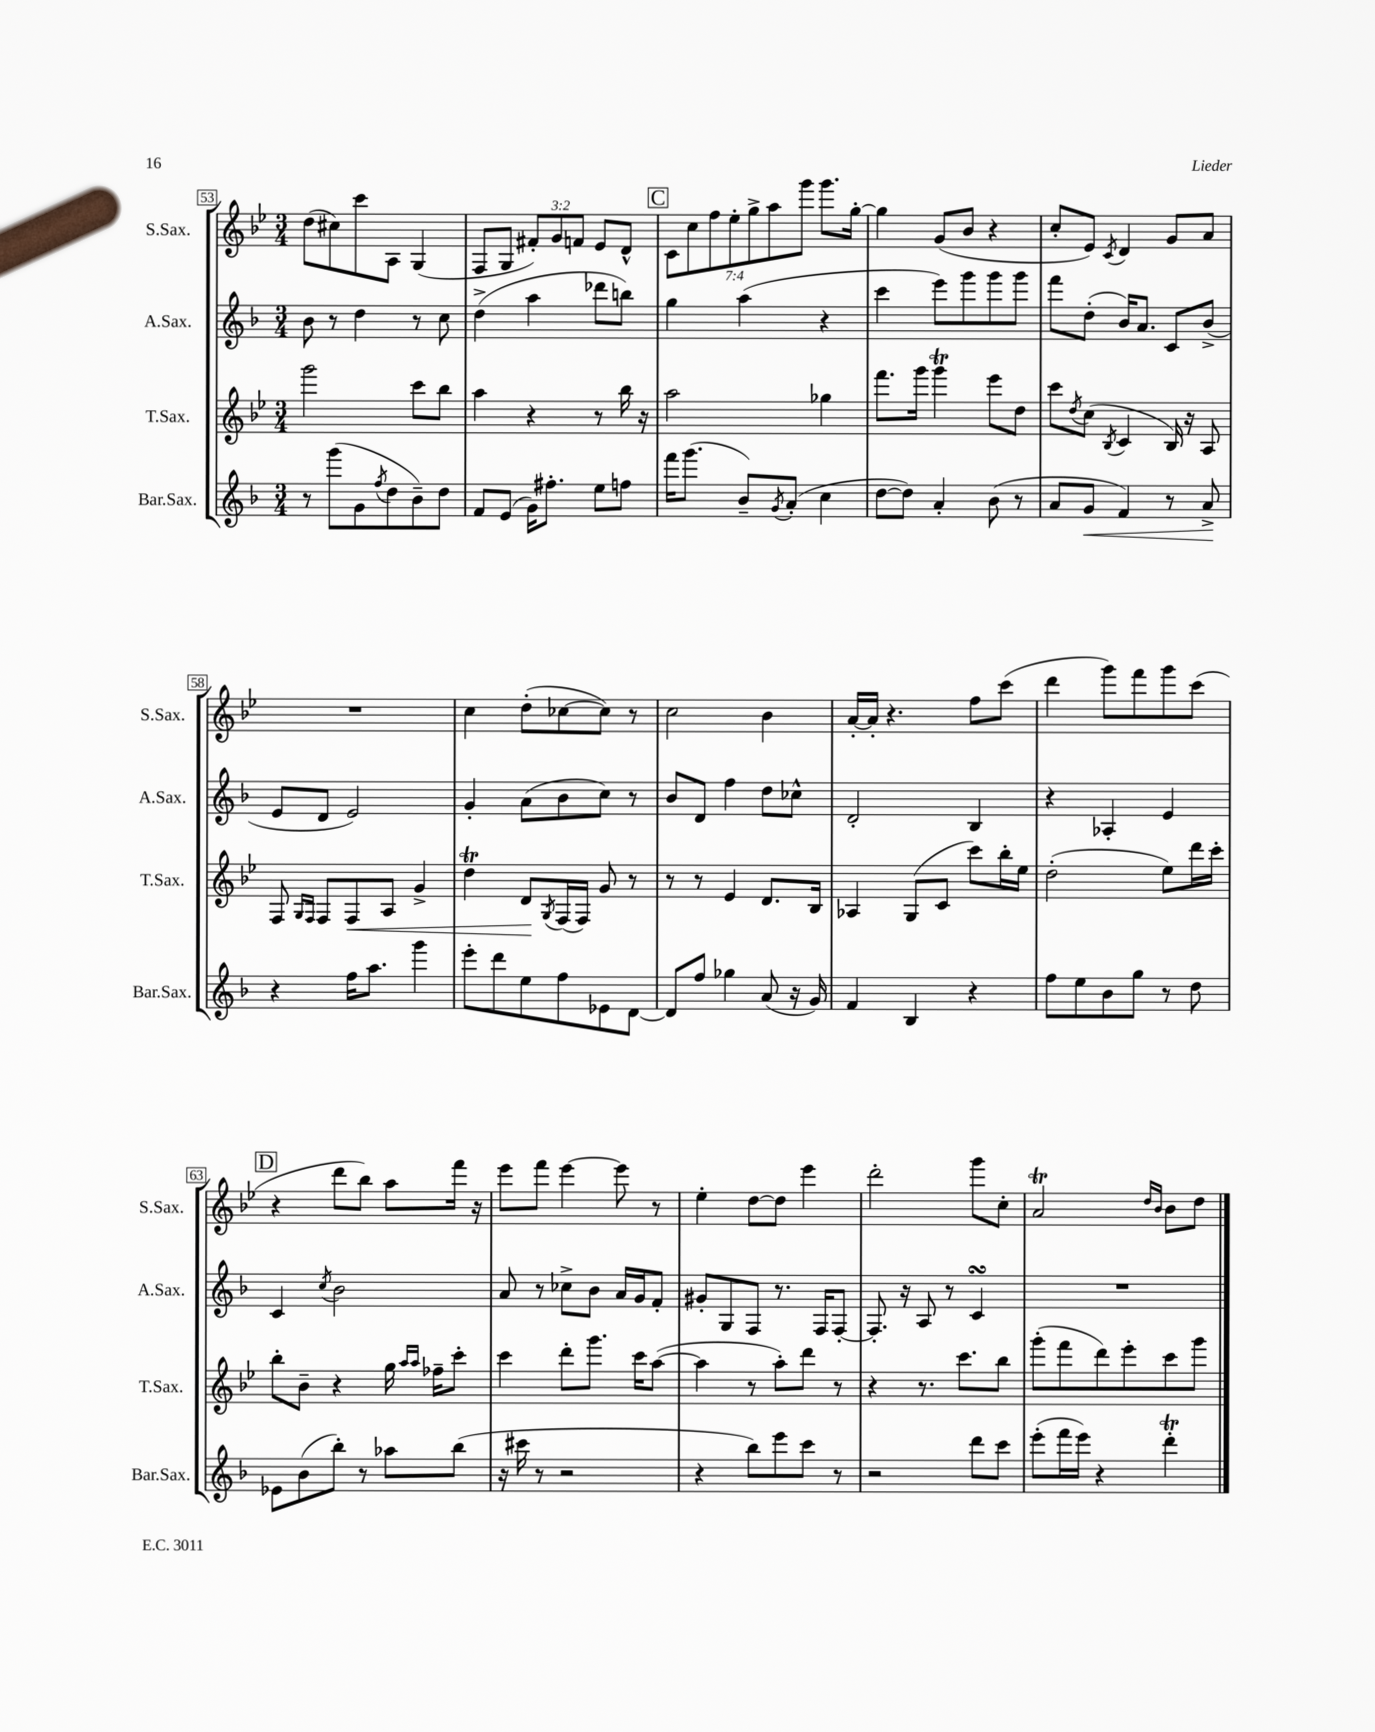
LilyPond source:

<<
\new StaffGroup <<
\new Staff = "s0" \with { instrumentName = "S.Sax." shortInstrumentName = "S.Sax." } {
    \clef treble \key bes \major \numericTimeSignature \time 3/4 \override Staff.TupletNumber.text = #tuplet-number::calc-fraction-text
    d''8( cis''8) c'''8 a8 g4( |
    f8 g8 \tuplet 3/2 { fis'8-.) g'8 f'8 } ees'8 d'8-^ |
    \mark \markup { \box "C" } \tuplet 7/4 { c'8 c''8 f''8 ees''8-. g''8-> a''8 g'''8 } g'''8. g''16~-. |
    g''4 g'8( bes'8 r4 |
    c''8-. ees'8) \acciaccatura { c'8 } d'4 g'8 a'8 |
    R2. |
    c''4 d''8-.( ces''8~ ces''8) r8 |
    c''2 bes'4 |
    a'16~-. a'16-. r4. f''8 c'''8( |
    d'''4 g'''8) f'''8 g'''8 c'''8( |
    \mark \markup { \box "D" } r4 d'''8 bes''8) a''8 f'''16 r16 |
    ees'''8 f'''8 ees'''4~ ees'''8 r8 |
    ees''4-. d''8~ d''8 ees'''4 |
    d'''2-. g'''8 c''8-. |
    a'2\trill \grace { d''16 bes'16 } bes'8 d''8 \bar "|." |
}
\new Staff = "s1" \with { instrumentName = "A.Sax." shortInstrumentName = "A.Sax." } {
    \clef treble \key f \major \numericTimeSignature \time 3/4
    bes'8 r8 d''4 r8 c''8 |
    d''4->( a''4 des'''8 b''8) |
    \mark \markup { \box "C" } g''4 a''4( r4 |
    c'''4 e'''8) g'''8 g'''8 g'''8 |
    f'''8 d''8-.( bes'16) a'8. c'8 bes'8->( |
    e'8 d'8 e'2) |
    g'4-. a'8( bes'8 c''8) r8 |
    bes'8 d'8 f''4 d''8 ces''8-^ |
    d'2-. bes4 |
    r4 aes4-. e'4 |
    \mark \markup { \box "D" } c'4 \acciaccatura { c''8 } bes'2 |
    a'8 r8 ces''8-> bes'8 a'16 g'16 f'8-. |
    gis'8-. g8 f8 r8. f16 f8~-. |
    f8.-. r16 a8 r8 c'4\turn |
    R2. \bar "|." |
}
\new Staff = "s2" \with { instrumentName = "T.Sax." shortInstrumentName = "T.Sax." } {
    \clef treble \key bes \major \numericTimeSignature \time 3/4
    g'''2 c'''8 bes''8 |
    a''4 r4 r8 bes''16 r16 |
    \mark \markup { \box "C" } a''2 ges''4 |
    f'''8. g'''16 g'''4\trill ees'''8 d''8 |
    c'''8 \acciaccatura { d''8 } c''8( \acciaccatura { bes8 } c'4 bes16) r16 a8 |
    f8 \grace { g16 f16 } f8 f8\< a8 g'4-> |
    d''4\trill d'8\! \acciaccatura { g8 } f16( f16) g'8 r8 |
    r8 r8 ees'4 d'8. bes16 |
    aes4 g8( c'8 c'''8) bes''16-. ees''16 |
    d''2-.( ees''8) d'''16 c'''16-. |
    \mark \markup { \box "D" } bes''8-. bes'8-- r4 g''16 \grace { a''16 a''16 } fes''16-- c'''8-. |
    c'''4 d'''8-. g'''8. c'''16 a''8~( |
    a''4 r8 a''8-.) d'''8 r8 |
    r4 r8. c'''8. bes''8 |
    g'''8-.( f'''8 d'''8) ees'''8-. c'''8 g'''8 \bar "|." |
}
\new Staff = "s3" \with { instrumentName = "Bar.Sax." shortInstrumentName = "Bar.Sax." } {
    \clef treble \key f \major \numericTimeSignature \time 3/4
    r8 g'''8( g'8 \acciaccatura { f''8 } d''8 bes'8--) d''8 |
    f'8 e'8( g'16) fis''8.-. e''8 f''8 |
    \mark \markup { \box "C" } f'''16 g'''8.( bes'8--) \acciaccatura { g'8 } a'8-.( c''4 |
    d''8~ d''8) a'4-. bes'8( r8 |
    a'8 g'8\< f'4) r8 a'8->\! |
    r4 f''16 a''8. g'''4 |
    e'''8-. d'''8 e''8 f''8 ees'8 d'8~ |
    d'8 f''8 ges''4 a'8( r16 g'16) |
    f'4 bes4 r4 |
    f''8 e''8 bes'8 g''8 r8 d''8 |
    \mark \markup { \box "D" } ees'8 bes'8( bes''8-.) r8 aes''8 bes''8( |
    r16 cis'''16 r8 r2 |
    r4 bes''8) e'''8 c'''8 r8 |
    r2 d'''8 c'''8 |
    e'''8-.( f'''16 e'''16) r4 d'''4-.\trill \bar "|." |
}
>>
>>
\layout { \context { \Score currentBarNumber = #53 \override BarNumber.stencil = #(make-stencil-boxer 0.1 0.3 ly:text-interface::print) } }
